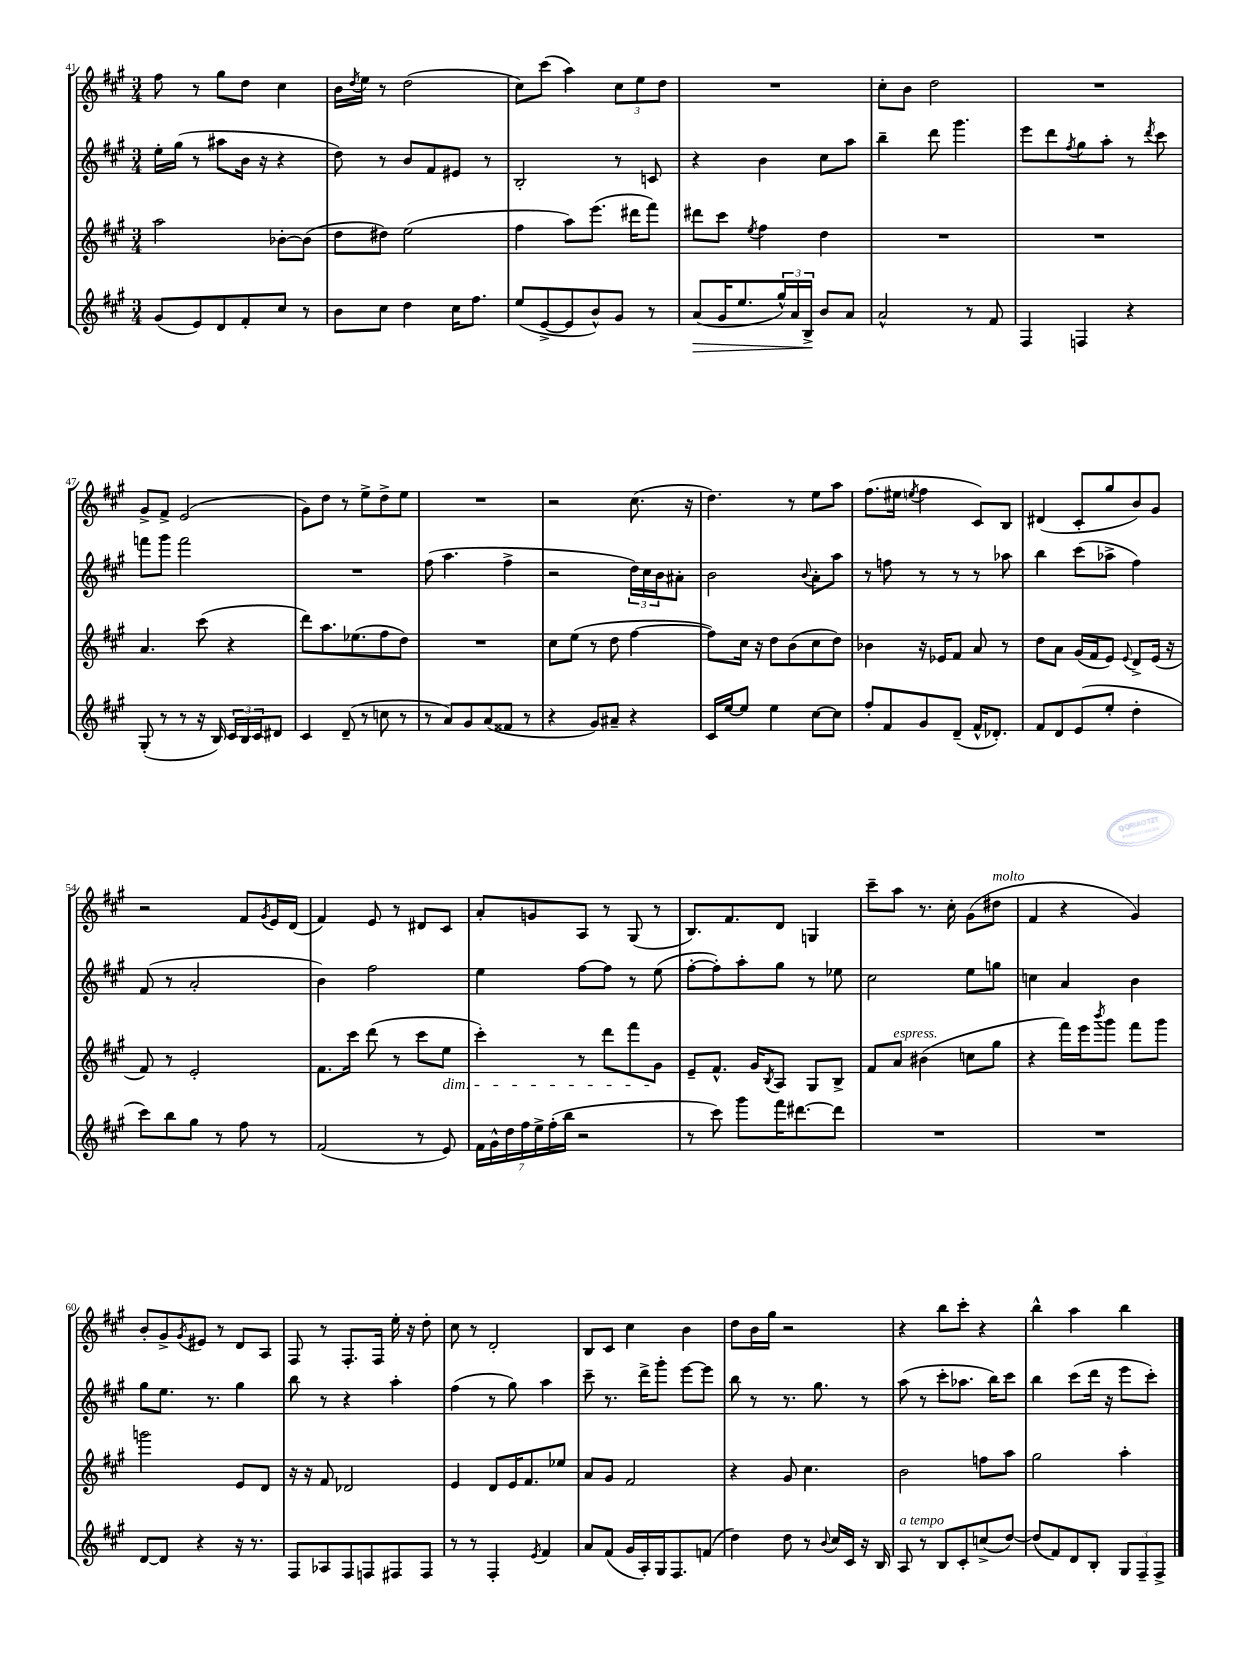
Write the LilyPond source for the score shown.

<<
\new StaffGroup <<
\new Staff = "s0" {
    \clef treble \key a \major \numericTimeSignature \time 3/4
    fis''8 r8 gis''8 d''8 cis''4 |
    b'16 \acciaccatura { d''8 } e''16 r8 d''2( |
    cis''8) cis'''8( a''4) \tuplet 3/2 { cis''8 e''8 d''8 } |
    R2. |
    cis''8-. b'8 d''2 |
    R2. |
    gis'8-> fis'8-> e'2( |
    gis'8) d''8 r8 e''8-> d''8-> e''8 |
    R2. |
    r2 cis''8.( r16 |
    d''4.) r8 e''8 a''8 |
    fis''8.( eis''16 \acciaccatura { e''8 } fis''4 cis'8) b8 |
    dis'4( cis'8-. gis''8 b'8) gis'8 |
    r2 fis'8 \acciaccatura { gis'8 } e'16 d'16( |
    fis'4) e'8 r8 dis'8 cis'8 |
    a'8-. g'8 a8 r8 gis8( r8 |
    b8.) fis'8. d'8 g4 |
    cis'''8-- a''8 r8. cis''16-. gis'8( dis''8^\markup { \italic "molto" } |
    fis'4 r4 gis'4) |
    b'8-. gis'8-> \acciaccatura { gis'8 } eis'8 r8 d'8 a8 |
    fis8 r8 fis8.-. fis16 e''16-. r16 d''8-. |
    cis''8 r8 d'2-. |
    b8 cis'8 cis''4 b'4 |
    d''8 b'16 gis''16 r2 |
    r4 b''8 cis'''8-. r4 |
    b''4-^ a''4 b''4 \bar "|." |
}
\new Staff = "s1" {
    \clef treble \key a \major \numericTimeSignature \time 3/4
    e''16-. gis''16( r8 ais''8 b'16 r16 r4 |
    d''8) r8 b'8 fis'8 eis'8 r8 |
    b2-. r8 c'8 |
    r4 b'4 cis''8 a''8 |
    b''4-- d'''8 gis'''4. |
    e'''8 d'''8 \acciaccatura { fis''8 } gis''8 a''8-. r8 \acciaccatura { d'''8 } cis'''8 |
    f'''8 gis'''8 f'''2 |
    R2. |
    fis''8( a''4. fis''4-> |
    r2 \tuplet 3/2 { d''16) cis''16 b'16 } ais'8-. |
    b'2 \appoggiatura { b'8 } a'8-. a''8 |
    r8 f''8 r8 r8 r8 aes''8 |
    b''4 cis'''8( aes''8-> fis''4) |
    fis'8( r8 a'2-. |
    b'4) fis''2 |
    e''4 fis''8~ fis''8 r8 e''8( |
    fis''8~-. fis''8-.) a''8-. gis''8 r8 ees''8 |
    cis''2 e''8 g''8 |
    c''4 a'4 b'4 |
    gis''8 e''8. r8. gis''4 |
    b''8 r8 r4 a''4-. |
    fis''4( r8 gis''8) a''4 |
    cis'''8-- r8. d'''16-> gis'''8-. e'''8~ e'''8 |
    b''8 r8 r8. gis''8. r8 |
    a''8( r8 cis'''8-. aes''8. b''16) cis'''8 |
    b''4 cis'''8( d'''16 r16 e'''8 cis'''8-.) \bar "|." |
}
\new Staff = "s2" {
    \clef treble \key a \major \numericTimeSignature \time 3/4
    a''2 bes'8~-. bes'8( |
    d''8 dis''8) e''2( |
    fis''4 a''8) e'''8.( dis'''16 fis'''8) |
    dis'''8 cis'''8 \acciaccatura { e''8 } fis''4 d''4 |
    R2. |
    R2. |
    a'4. cis'''8( r4 |
    d'''8) a''8. ees''8.( fis''8 d''8) |
    R2. |
    cis''8 e''8( r8 d''8 fis''4~ |
    fis''8) cis''16 r16 d''8 b'8( cis''8 d''8) |
    bes'4 r16 ees'16 fis'8 a'8 r8 |
    d''8 a'8 gis'16( fis'16 e'8) \appoggiatura { e'8 } d'8-> e'16( r16 |
    fis'8) r8 e'2-. |
    fis'8. cis'''16 d'''8( r8 cis'''8 e''8\dim |
    cis'''4-.) r8 d'''8 fis'''8 gis'8\! |
    e'8-- fis'8.-^ gis'16 \acciaccatura { b8 } a8 gis8 b8-> |
    fis'8 a'8^\markup { \italic "espress." } bis'4( c''8 gis''8 |
    r4 fis'''16) e'''16 \acciaccatura { b'''8 } gis'''8 fis'''8 gis'''8 |
    g'''2 e'8 d'8 |
    r16 r16 fis'8 des'2 |
    e'4 d'8 e'16 fis'8. ees''8 |
    a'8 gis'8 fis'2 |
    r4 gis'8 cis''4. |
    b'2 f''8 a''8 |
    gis''2 a''4-. \bar "|." |
}
\new Staff = "s3" {
    \clef treble \key a \major \numericTimeSignature \time 3/4
    gis'8( e'8) d'8 fis'8-. cis''8 r8 |
    b'8 cis''8 d''4 cis''16 fis''8. |
    e''8( e'8~-> e'8 b'8-^) gis'8 r8 |
    a'8\>( gis'16 e''8. \tuplet 3/2 { gis''16-^) a'16 b16->\! } b'8 a'8 |
    a'2-^ r8 fis'8 |
    fis4 f4 r4 |
    gis8-.( r8 r8 r16 b16) \tuplet 3/2 { cis'16 b16 cis'16 } dis'8 |
    cis'4 d'8--( r8 c''8 r8 |
    r8 a'8) gis'8 a'8( fisis'8 r8 |
    r4 gis'8) ais'8-- r4 |
    cis'16 e''16~ e''8 e''4 cis''8~ cis''8 |
    fis''8-. fis'8 gis'8 d'8--( fis'16-^ des'8.-.) |
    fis'8 d'8 e'8( e''8-. d''4-. |
    cis'''8) b''8 gis''8 r8 fis''8 r8 |
    fis'2( r8 e'8) |
    \tuplet 7/4 { fis'16 gis'16-^ d''16 fis''16 e''16-> fis''16-.( b''16 } r2 |
    r8 cis'''8) gis'''8 fis'''16 dis'''8.~ dis'''8 |
    R2. |
    R2. |
    d'8~ d'8 r4 r16 r8. |
    fis8 aes8 fis8 f8 fis8 fis8 |
    r8 r8 fis4-. \acciaccatura { e'8 } fis'4 |
    a'8 fis'8( gis'16 a16-.) gis16 fis8. f'8( |
    d''4) d''8 r8 \appoggiatura { b'8 } cis''16 cis'16 r16 b16 |
    a8^\markup { \italic "a tempo" } r8 b8 cis'8-. c''8->( d''8~) |
    d''8( fis'8) d'8 b8-. \tuplet 3/2 { gis8 fis8-- fis8-> } \bar "|." |
}
>>
>>
\layout { \context { \Score currentBarNumber = #41 } }
